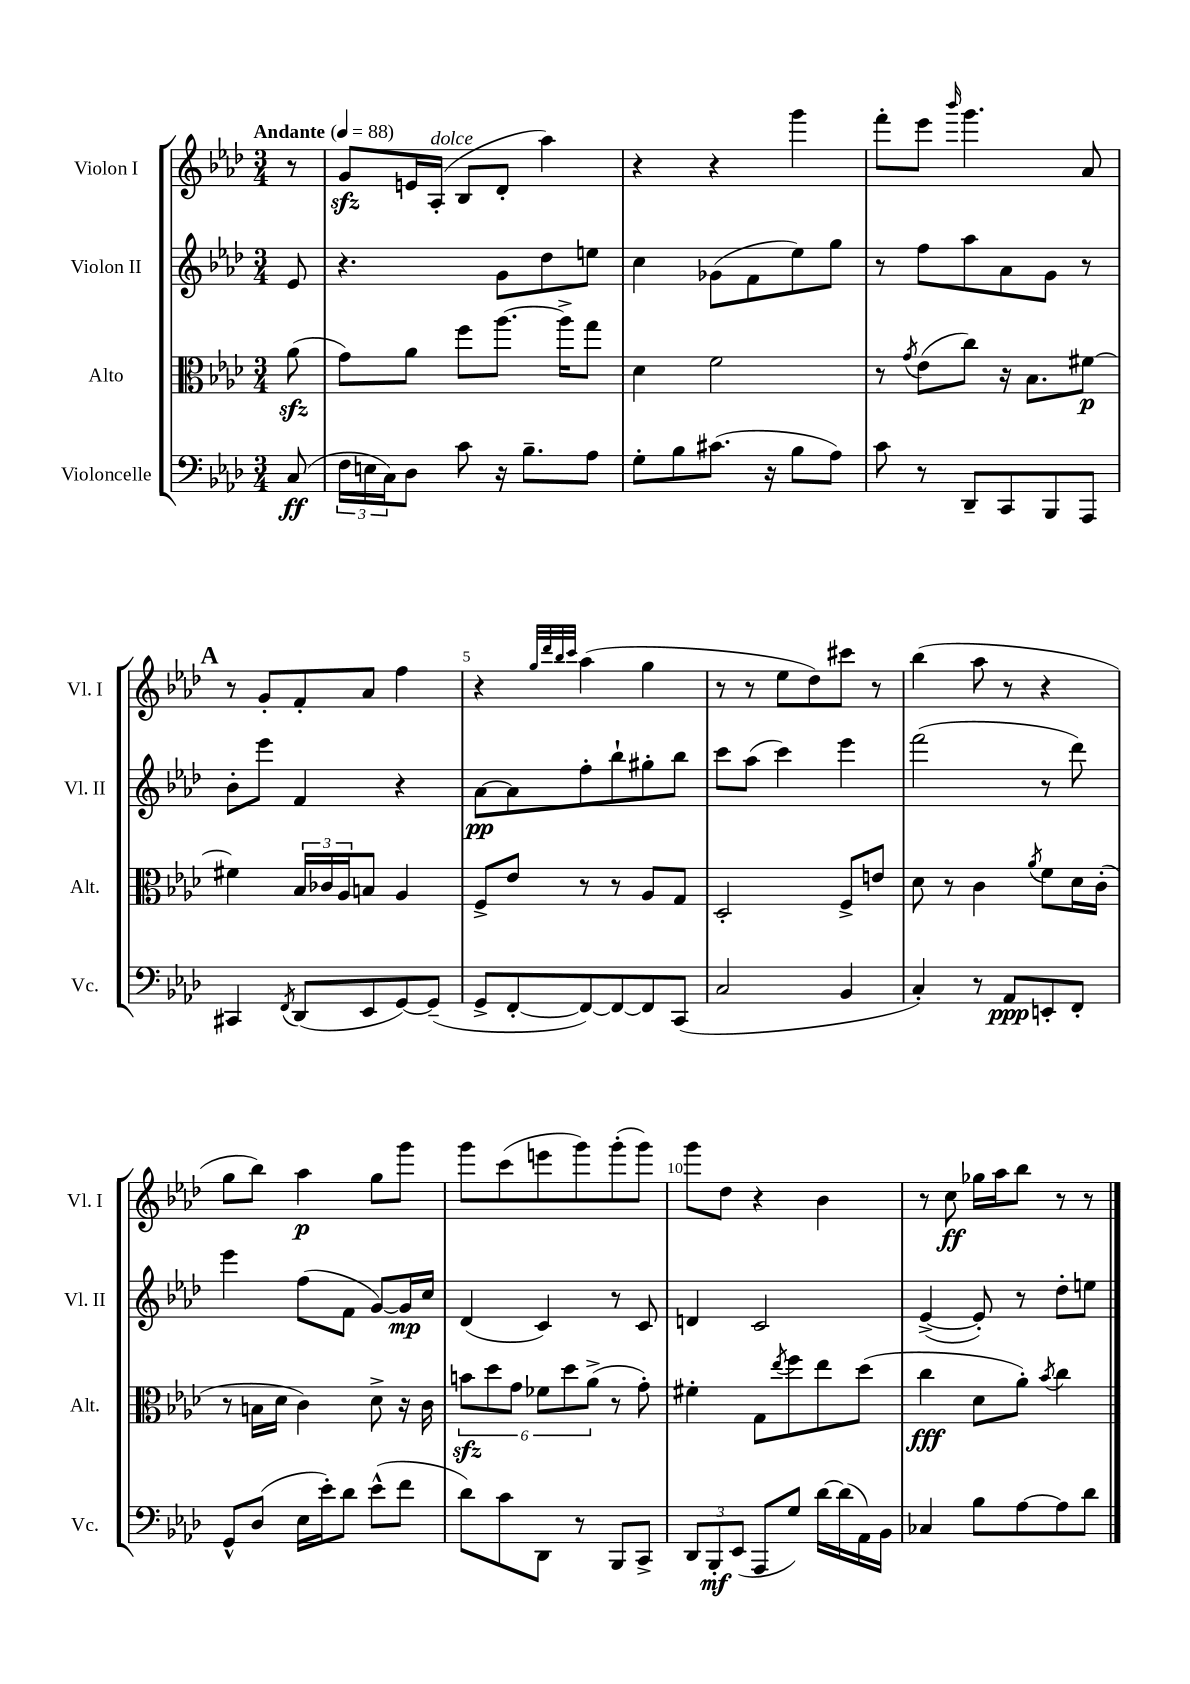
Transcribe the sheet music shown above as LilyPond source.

<<
\new StaffGroup <<
\new Staff = "s0" \with { instrumentName = "Violon I" shortInstrumentName = "Vl. I" } {
    \clef treble \key aes \major \numericTimeSignature \time 3/4 \partial 8 \tempo "Andante" 4 = 88
    r8 |
    g'8\sfz e'16 aes16-.^\markup { \italic "dolce" }( bes8 des'8-. aes''4) |
    r4 r4 g'''4 |
    f'''8-. ees'''8 \grace { bes'''16 } g'''4. aes'8 |
    \mark \markup { \bold "A" } r8 g'8-. f'8-. aes'8 f''4 |
    r4 \grace { g''32 des'''32 bes''32 c'''32 } aes''4( g''4 |
    r8 r8 ees''8 des''8) cis'''8 r8 |
    bes''4( aes''8 r8 r4 |
    g''8 bes''8) aes''4\p g''8 g'''8 |
    g'''8 c'''8( e'''8 g'''8) g'''8-.( g'''8) |
    g'''8 des''8 r4 bes'4 |
    r8 c''8\ff ges''16 aes''16 bes''8 r8 r8 \bar "|." |
}
\new Staff = "s1" \with { instrumentName = "Violon II" shortInstrumentName = "Vl. II" } {
    \clef treble \key aes \major \numericTimeSignature \time 3/4 \partial 8
    ees'8 |
    r4. g'8 des''8 e''8 |
    c''4 ges'8( f'8 ees''8) g''8 |
    r8 f''8 aes''8 aes'8 g'8 r8 |
    \mark \markup { \bold "A" } bes'8-. ees'''8 f'4 r4 |
    aes'8~\pp aes'8 f''8-. bes''8-! gis''8-. bes''8 |
    c'''8 aes''8( c'''4) ees'''4 |
    f'''2( r8 des'''8) |
    ees'''4 f''8( f'8 g'8~) g'16\mp c''16 |
    des'4( c'4) r8 c'8 |
    d'4 c'2 |
    ees'4~->( ees'8-.) r8 des''8-. e''8 \bar "|." |
}
\new Staff = "s2" \with { instrumentName = "Alto" shortInstrumentName = "Alt." } {
    \clef alto \key aes \major \numericTimeSignature \time 3/4 \partial 8
    aes'8\sfz( |
    g'8) aes'8 f''8 aes''8.~ aes''16-> g''8 |
    des'4 f'2 |
    r8 \acciaccatura { g'8 } ees'8( c''8) r16 bes8. fis'8~\p |
    \mark \markup { \bold "A" } fis'4 \tuplet 3/2 { bes16 ces'16 aes16 } b8 aes4 |
    f8-> ees'8 r8 r8 aes8 g8 |
    des2-. f8-> e'8 |
    des'8 r8 c'4 \acciaccatura { aes'8 } f'8 des'16 c'16-.( |
    r8 b16 des'16 c'4) des'8-> r16 c'16 |
    \tuplet 6/4 { b'8\sfz des''8 g'8 fes'8 des''8 aes'8->( } r8 g'8-.) |
    fis'4-. g8 \acciaccatura { ees''8 } f''8 ees''8 des''8( |
    c''4\fff des'8 aes'8-.) \acciaccatura { bes'8 } c''4 \bar "|." |
}
\new Staff = "s3" \with { instrumentName = "Violoncelle" shortInstrumentName = "Vc." } {
    \clef bass \key aes \major \numericTimeSignature \time 3/4 \partial 8
    c8\ff( |
    \tuplet 3/2 { f16 e16 c16) } des8 c'8 r16 bes8.-- aes8 |
    g8-. bes8 cis'8.( r16 bes8 aes8) |
    c'8 r8 des,8-- c,8 bes,,8 aes,,8 |
    \mark \markup { \bold "A" } cis,4 \acciaccatura { f,8 } des,8( ees,8 g,8~) g,8--( |
    g,8-> f,8~-. f,8~) f,8~ f,8 c,8( |
    c2 bes,4 |
    c4-.) r8 aes,8\ppp e,8-. f,8-. |
    g,8-^ des8( ees16 ees'16-.) des'8 ees'8-^( f'8 |
    des'8) c'8 des,8 r8 bes,,8 c,8-> |
    \tuplet 3/2 { des,8 bes,,8-.\mf ees,8( } aes,,8 g8) des'16~ des'16( aes,16) bes,16 |
    ces4 bes8 aes8~ aes8 des'8 \bar "|." |
}
>>
>>
\layout { \context { \Score \override BarNumber.break-visibility = ##(#f #t #t) barNumberVisibility = #(every-nth-bar-number-visible 5) } }
